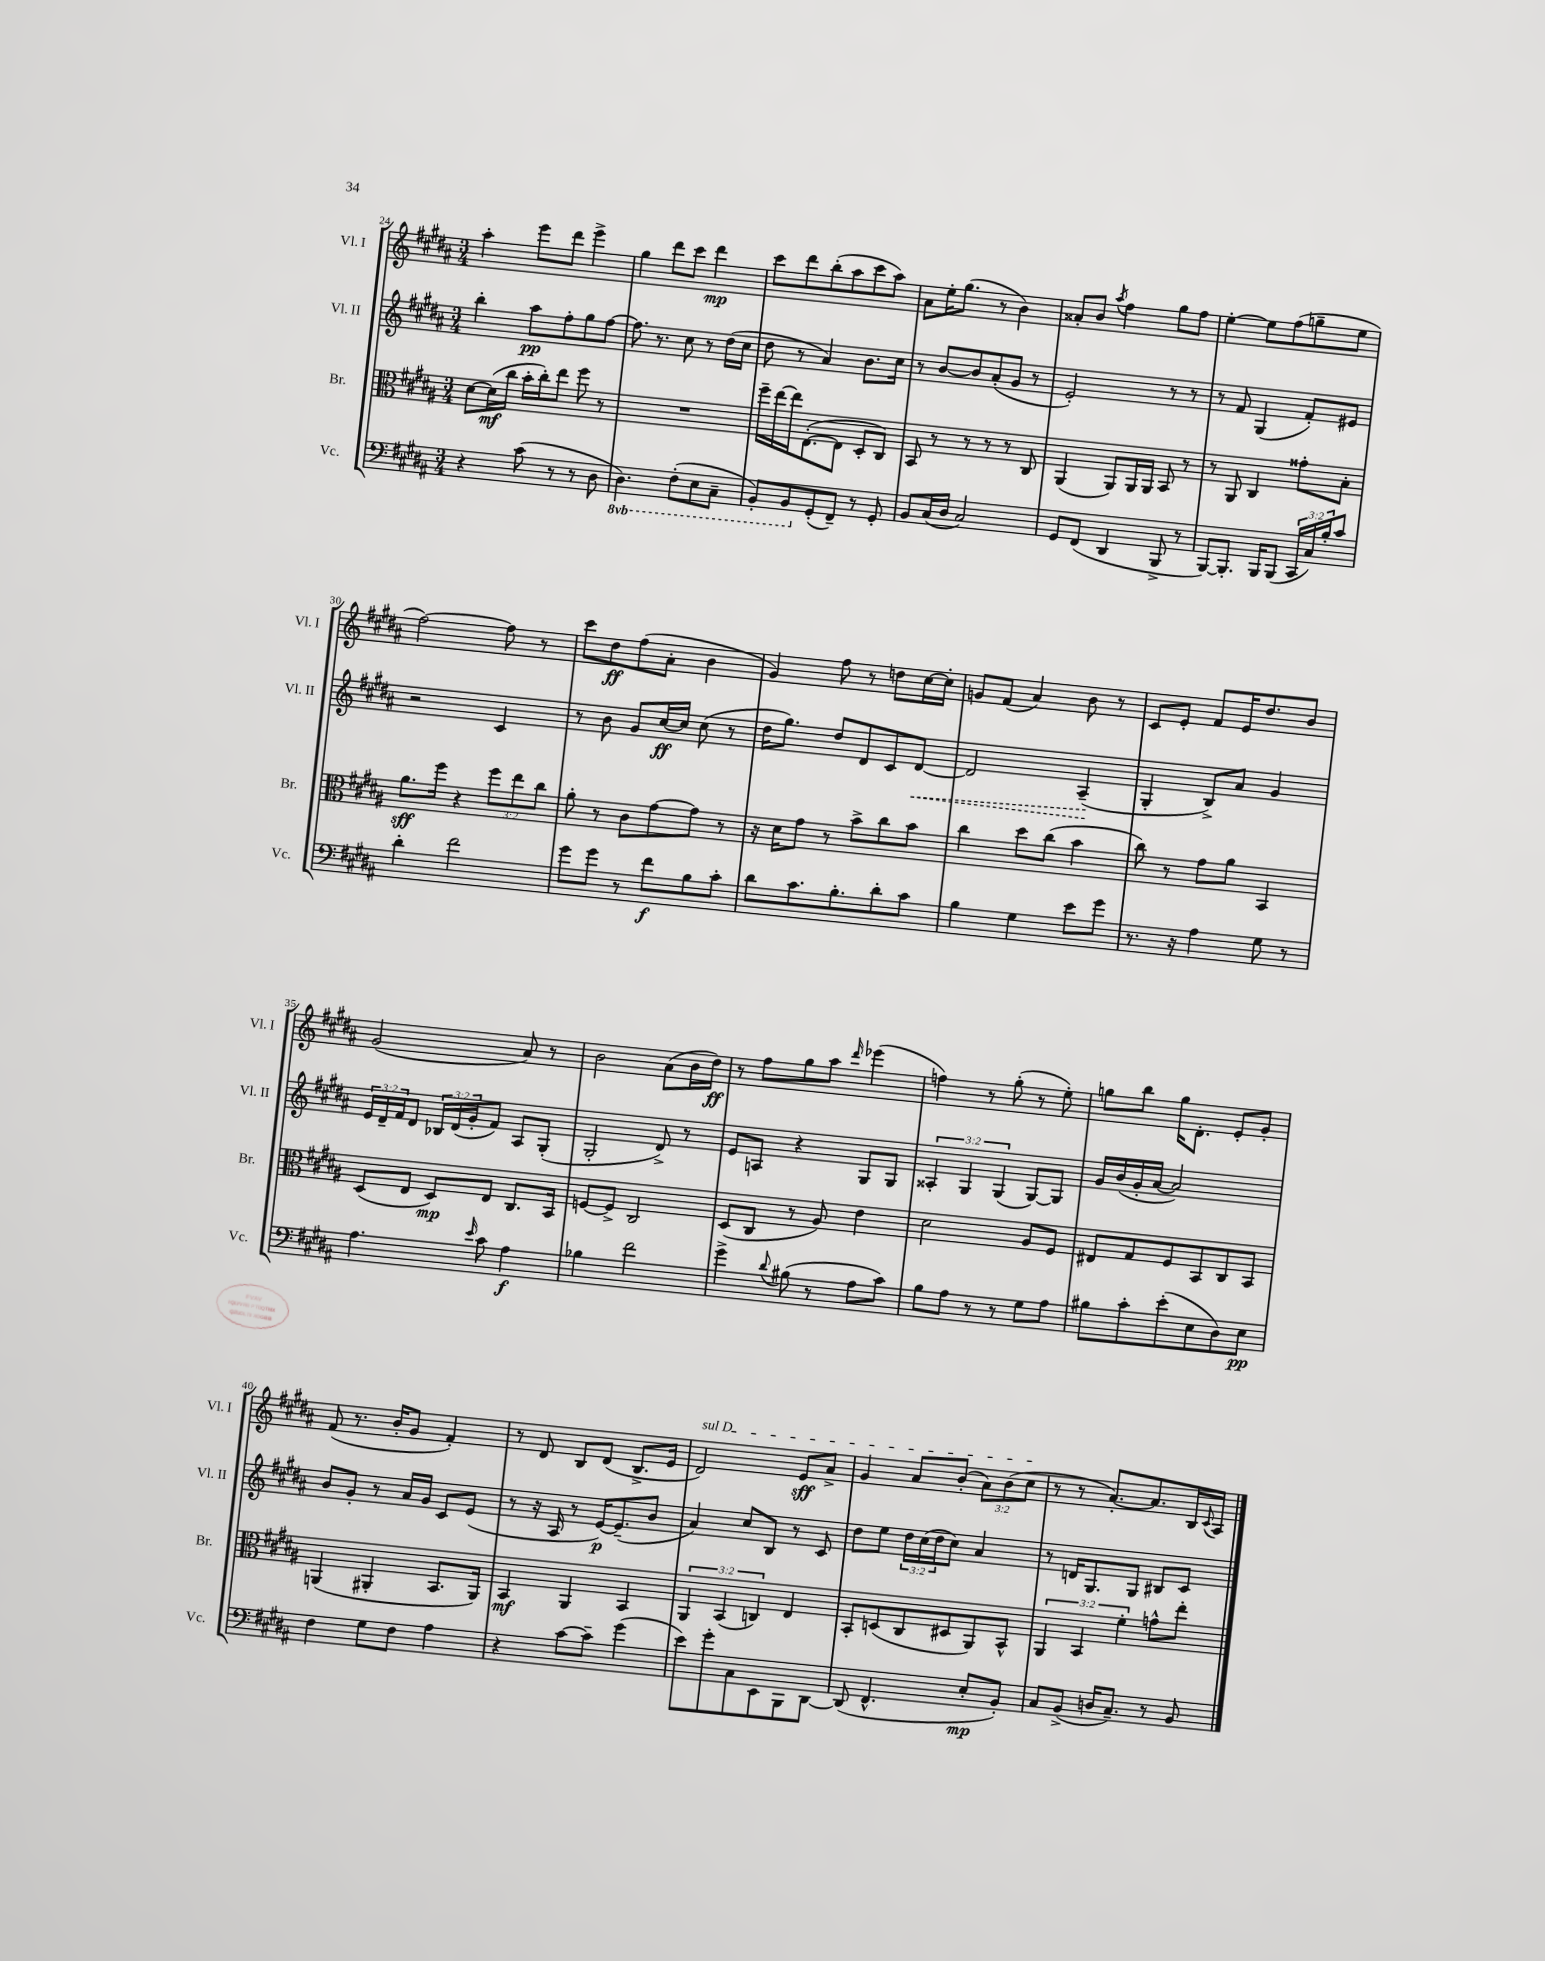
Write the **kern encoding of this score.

**kern	**kern	**kern	**kern
*staff4	*staff3	*staff2	*staff1
*clefF4	*clefC3	*clefG2	*clefG2
*k[f#c#g#d#a#]	*k[f#c#g#d#a#]	*k[f#c#g#d#a#]	*k[f#c#g#d#a#]
*M3/4	*M3/4	*M3/4	*M3/4
4r	[8d#\L	4bb'\	4aa#'\
.	(16d#\]L	.	.
.	16cc#\JJ	.	.
(8c#\	16b'\LL	8aa#\L	8eee\L
.	16cc#'\J)	.	.
8r	8ee\J	8ff#'\	8ddd#\J
8r	8ff#\	8gg#\	4eee^\
8D#\	8r	[8ff#\J	.
=	=	=	=
4.DD#\)	2.r	8.ff#\]	4gg#\
.	.	8.r	.
.	.	.	8ddd#\L
(8FF#'\L	.	8cc#\	8ccc#\J
8EE\	.	8r	4ddd#\
8CC#~\J	.	(16dd#\LL	.
.	.	16cc#\JJ	.
=	=	=	=
8BBB'/L)	16ff#~\LL	8dd#\	8ccc#\L
.	[16ee\	.	.
8BBB/	16ee\]J	8r	8ddd#\
.	([8.E'\	.	.
(8GG#'/	.	4a#/)	(8bb'\
8FF#~/J)	8E\]J	.	8aa#\
8r	8D#'/L	8.b\L	8ccc#\
8GG#'/	8C#/J)	.	8aa#\J)
.	.	16cc#\Jk	.
=	=	=	=
8BB/L	8BB/	8r	8a#\L
(16C#/L	8r	[8b/L	16ee'\K
16D#/JJ	.	.	(8.gg#\J
2C#/)	8r	8b/]	.
.	8r	(8a#'/	8r
.	8r	8g#/J	4b\)
.	8C#/	8r	.
=	=	=	=
8GG#/L	(4AA#/	2e'/)	8a##'/L
(8FF#/J	.	.	8b/J
.	.	.	8qaa#/
4DD#/	8AA#/L)	.	4ff#\
.	16AA#/L	.	.
.	16AA#/JJ	.	.
8BBB^/	8BB/	8r	8gg#\L
8r	8r	8r	8ff#\J
=	=	=	=
[8BBB/L)	8r	8r	[4ee'\
8.BBB'/]J	8AA#/	8f#/	.
.	4C#/	(4G#/	8ee\]L
16BBB/LK	.	.	.
(8BBB/J	.	.	(8ff#\
24CC#/LL	8g##'\L	8f#'/L)	8gg~\
24C#/)	.	.	.
24B'/J	.	.	.
8c#/J	8B'\J	8e#/J	8ee\J
=	=	=	=
4d#'\	8.a#\L	2r	[2ff#\)
.	16ff#\Jk	.	.
2f#\	4r	.	.
.	12ff#\L	4c#/	8ff#\]
.	12ee\	.	.
.	.	.	8r
.	12cc#\J	.	.
=	=	=	=
8g#\L	8a#'\	8r	8ccc#\L
8g#\J	8r	8b\	8dd#\
8r	8c#\L	8g#/L	(8ff#\
8f#\L	[8g#\	[16cc#/L	8a#'\J
.	.	16cc#/]JJ	.
8B\	8g#\]J	(8cc#\	4b\
8c#'\J	8r	8r	.
=	=	=	=
8d#\L	16r	16dd#\LK	4g#/)
.	16d#\LK	8.gg#\J)	.
8.c#\	8g#\J	.	.
.	8r	8dd#/L	8ff#\
8.B'\	.	.	.
.	8b^\L	8d#/	8r
8d#'\	8cc#\	8c#/	8dd\L
8c#\J	8b\J	[8d#/J	[16cc#\L
.	.	.	16cc#'\]JJ
=	=	=	=
4B\	4cc#\	2d#/]	8g/L
.	.	.	(8f#/J
4G#\	8dd#\L	.	4a#/)
.	(8cc#\J	.	.
8e\L	4b\	(4A#~/	8b\
8g#\J	.	.	8r
=	=	=	=
8.r	8cc#\)	4G#'/	8c#/L
.	8r	.	8e'/J
16r	.	.	.
4A#\	8g#\L	8B^/L)	8f#/L
.	8a#\J	8a#/J	16e/K
.	.	.	8.dd#/
8G#\	4BB/	4g#/	.
8r	.	.	8b/J
=	=	=	=
4.A#\	(8D#/L	24e/LL	(2g#/
.	.	24d#~/	.
.	.	24f#/J	.
.	8E/J	8d#/J	.
.	8D#/L)	24B-/LL	.
.	.	(24d#/	.
.	.	24g#'/J	.
16qqe/	.	.	.
8c#\	8E/J	8f#/J)	.
4A#\	8.C#/L	8A#/L	8a#/)
.	.	(8G#'/J	8r
.	16BB/Jk	.	.
=	=	=	=
4B-\	[8F/L	2G#'/	2b\
.	8F^/]J	.	.
2f#\	2C#/	.	.
.	.	8d#^/)	(8a#\L
.	.	8r	16b\L
.	.	.	16dd#\JJ)
=	=	=	=
4g#^\	(8D#/L	8e/L	8r
.	8C#/J	8A/J	8ff#\L
8qqd#/	.	.	.
(8B#\	8r	4r	8gg#\
8r	8A#/)	.	8aa#\J
.	.	.	16qqddd#/
8A#\L	4e\	8G#/L	(4eee-\
8c#\J)	.	8G#/J	.
=	=	=	=
8B\L	2d#\	6A##'/	4ff\)
8A#\J	.	.	.
.	.	6G#/	.
8r	.	.	8r
.	.	(6G#/	.
8r	.	.	(8gg#'\
8G#\L	8A#/L	[8G#/L)	8r
8A#\J	8F#/J	8G#/]J	8ee'\)
=	=	=	=
8B#\L	8E#/L	16g#/LL	8gg\L
.	.	(16b/	.
8c#'\	8G#/	16g#'/	8bb\J
.	.	[16a#/JJ	.
(8e'\	8F#/	2a#/])	16gg\LK
.	.	.	8.d#'\J
8E\	8BB/	.	.
8D#\)	8C#/	.	8e'/L
8E\J	8BB/J	.	8g#'/J
=	=	=	=
4F#\	(4AA/	8b/L	(8f#/
.	.	8g#'/J	8.r
8G#\L	4AA#'/	8r	.
.	.	.	16b'/LK
8F#\J	.	16a#/LL	8g#/J
.	.	16g#/JJ	.
4A#\	8.BB/L	8c#/L	4f#'/)
.	.	(8e/J	.
.	16AA#/Jk)	.	.
=	=	=	=
4r	4BB/	8r	8r
.	.	16r	8d#/
.	.	16A#/	.
[8c#\L	4AA#/	8r	8B/L
8c#~\]J	.	[16e/LK)	(8d#/J
.	.	(8.e~/]	.
(4g#\	4BB/	.	8.B^/L
.	.	8b/J	.
.	.	.	16e/Jk
=	=	=	=
8e\L)	6AA#/	4a#/)	2d#/)
8g#'\	.	.	.
.	(6BB/	.	.
8C#\	.	8cc#/L	.
.	6C/)	.	.
8EE\	.	8B/J	.
8BBB\	4E/	8r	8e/L
[8DD#\J	.	8c#/	8a#^/J
=	=	=	=
(8DD#/]	8BB'/L	8dd#\L	4g#/
4.FF#^^/	(8D/	8ee\J	.
.	8C#/	24dd#\LL	8a#/L
.	.	(24cc#\	.
.	.	24dd#\J	.
.	8D#/	8cc#\J)	(8b'/J
8E'/L	8AA#/)	4a#/	12a#\L)
.	.	.	(12b\
8BB'/J)	8BB^^/J	.	.
.	.	.	12cc#\J
=	=	=	=
8C#/L	6AA#/	8r	8r
(8BB^/J	.	16d/LK	8r
.	6BB/	.	.
.	.	8.G#/	.
16D/LK	.	.	[8.a#'/L)
8.C#~/J)	.	.	.
.	6f#'\	.	.
.	.	8G#/J	.
.	.	.	8.a#/]
8r	8g^^\L	8B#/L	.
8BB/	8ee'\J	8c#/J	16B/L
.	.	.	8qqc#/
.	.	.	16A#/JJ
==	==	==	==
*-	*-	*-	*-
